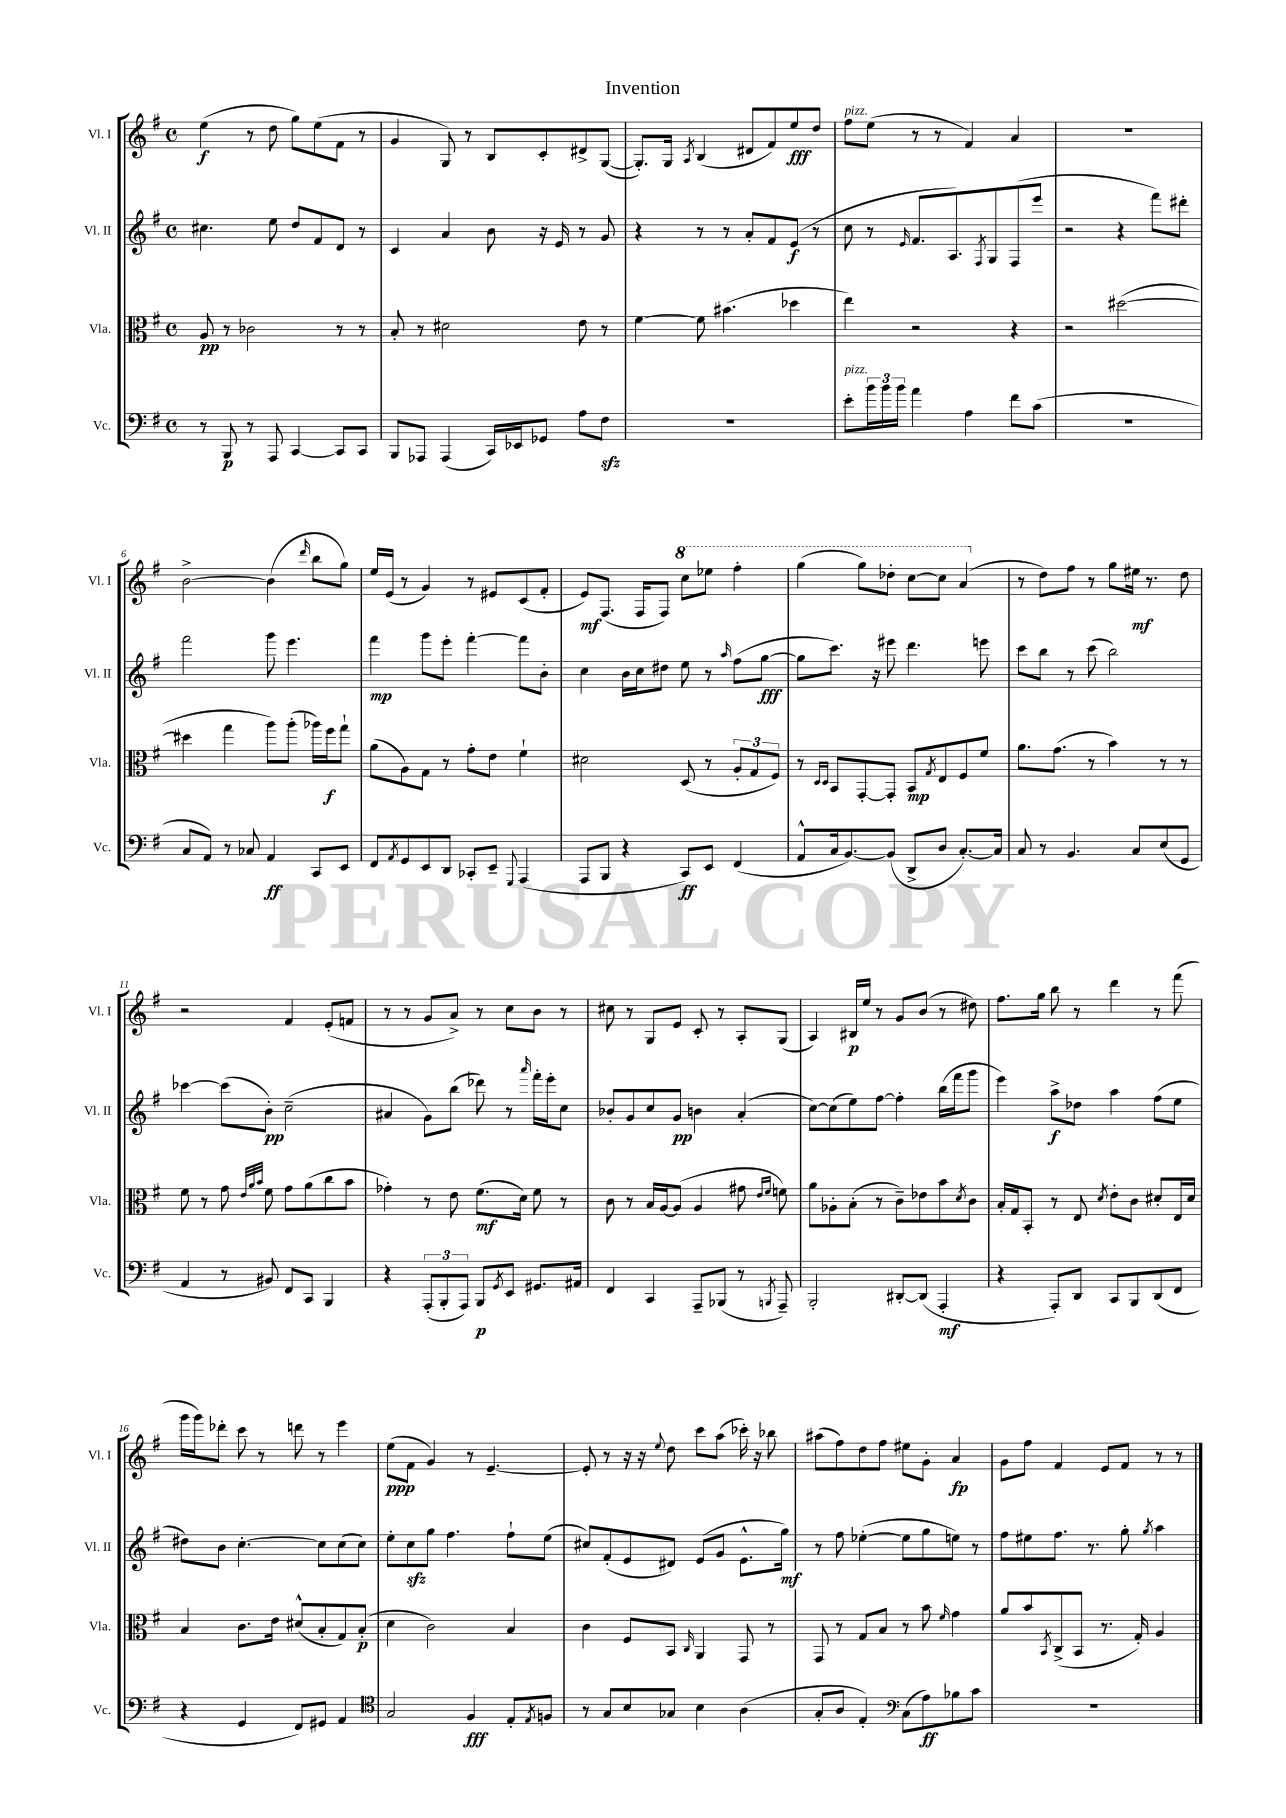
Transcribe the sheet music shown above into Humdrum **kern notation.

**kern	**kern	**kern	**kern
*staff4	*staff3	*staff2	*staff1
*clefF4	*clefC3	*clefG2	*clefG2
*k[f#]	*k[f#]	*k[f#]	*k[f#]
*M4/4	*M4/4	*M4/4	*M4/4
*met(c)	*met(c)	*met(c)	*met(c)
8r	8A	4.cc#	(4ee
8BBB	8r	.	.
8r	2c-	.	8r
8AAA	.	8ee	8dd
[4CC	.	8dd	8gg)
.	.	8f#	(8ee
8CC]	8r	8d	8f#
8CC	8r	8r	8r
=	=	=	=
8BBB	8B'	4c	4g
8AAA-	8r	.	.
(4AAA-	2d#	4a	8G)
.	.	.	8r
16CC)	.	8b	8B
16EE-	.	.	.
8GG-	.	16r	8c'
.	.	16e	.
8A	8e	8r	8d#^
8F#	8r	8g	([8G
=	=	=	=
1r	[4f#	4r	8.G'])
.	.	.	16G
.	.	.	8qA
.	8f#]	8r	(4B
.	(4.b#	8r	.
.	.	8a'	8d#
.	.	8f#	8f#)
.	4dd-	(8e	8ee
.	.	8r	8dd
=	=	=	=
8e'	4ee)	8cc	8ff#
24b	.	8r	(8ee
24b	.	.	.
24b	.	.	.
.	.	16qqe	.
4a	2r	8.f#	8r
.	.	.	8r
.	.	8.A)	.
4A	.	.	4f#)
.	.	8qF#	.
.	.	8G	.
8f#	4r	(8F#	4a
(8c	.	8eee	.
=	=	=	=
1r	2r	2r	1r
.	([2dd#	4r	.
.	.	8fff#)	.
.	.	8ddd#'	.
=	=	=	=
8C	4dd#]	2fff#	[2b^
8AA)	.	.	.
8r	4gg	.	.
8C-	.	.	.
4AA	8aa)	8ggg	(4b]
.	(8aa'	4.eee	.
.	.	.	16qqddd
8CC	16aa-)	.	8bb
.	16ff#	.	.
8EE	8gg`	.	8gg)
=	=	=	=
8FF#	(8a	4fff#	16ee
.	.	.	(16e
8qAA	.	.	.
8GG	8A)	.	8r
8EE	8G	8ggg	4g)
8DD	8r	8eee'	.
8CC-'	8g'	[4fff#'	8r
8EE~	8e	.	8e#
8qqGGG	.	.	.
(4AAA	4f#`	8fff#]	(8c
.	.	8b'	8f#'
=	=	=	=
8AAA	2d#	4cc	8e)
8BBB	.	.	(8.F#
4r	.	16b	.
.	.	16cc	16F#
.	.	8dd#	8F#)
8CC)	(8D	8ee	8ccc
8EE	8r	8r	8eee-
.	.	16qqaa	.
(4FF#	12A'	(8ff#	4fff#'
.	12G	.	.
.	.	[8gg	.
.	12F#)	.	.
=	=	=	=
8AA^^	8r	8gg]	(4ggg
.	16qqD	.	.
.	16qqD	.	.
16C	8BB	8.ccc)	.
[8.BB)	.	.	.
.	[8GG'	.	8ggg)
.	.	16r	.
(8BB]	8GG']	8eee#	8ddd-'
8DD^	8BB	4.ddd	[8ccc
.	8qG	.	.
8D	8E	.	8ccc]
[8.C')	8F#	.	(4aa
.	8f#	8eee	.
16C]	.	.	.
=	=	=	=
8C	8.a	8ccc	8r
8r	.	8bb	8dd)
.	(8.g	.	.
4.BB	.	8r	8ff#
.	8r	(8ccc	8r
.	4b)	2bb)	8gg
8C	.	.	16ee#
.	.	.	8.r
(8E	8r	.	.
8GG	8r	.	8dd
=	=	=	=
4AA	8f#	[4ccc-	2r
.	8r	.	.
8r	8g	(8ccc-]	.
.	32qqe	.	.
.	32qqa	.	.
.	32qqb	.	.
8BB#)	8f#	8b')	.
8FF#	8g	(2cc~	4f#
8CC	(8a	.	.
4BBB	8cc	.	(8e'
.	8b	.	8f
=	=	=	=
4r	4g-')	4a#	8r
.	.	.	8r
(12AAA'	8r	8g)	8g
12BBB'	.	.	.
.	8e	(8bb	8a^)
12AAA)	.	.	.
8BBB	(8.f#	8ddd-)	8r
8qGG	.	.	.
8EE	.	8r	8cc
.	16d)	.	.
.	.	16qqaaa	.
8.GG#	8f#	16fff#'	8b
.	.	16eee'	.
.	8r	8cc	8r
16AA#	.	.	.
=	=	=	=
4FF#	8c	8b-'	8cc#
.	8r	8g	8r
4CC	16B	8cc	8G
.	[16A	.	.
.	(8A]	8g	8e
8AAA~	4A	4b	8c'
(8BBB-	.	.	8r
8r	8g#	(4a'	8A'
.	16qqe	.	.
8qBBB	16qqf#	.	.
8AAA~)	8f)	.	(8G
=	=	=	=
2BBB'	8a	[8cc)	4A)
.	8A-'	(8cc]	.
.	(8B'	8ee)	16B#
.	.	.	16ee
.	8r	[8ff#	8r
[8DD#'	8c~)	4ff#']	8g
(8DD#]	8e-	.	(8b
4AAA'	8b	(16bb	8r
.	.	16fff#	.
.	8qd	.	.
.	8c	8ggg	8dd#)
=	=	=	=
4r	16B'	4eee)	8.ff#
.	16G	.	.
.	8BB'	.	.
.	.	.	16gg
8AAA')	8r	8aa^	8bb
8DD	8E	8dd-	8r
.	8qd	.	.
8CC	8e'	4aa	4ddd
8BBB	8c	.	.
(8DD	8d#'	(8ff#	8r
8FF#	16E	8ee	(8fff#
.	16d#	.	.
=	=	=	=
4r	4B	8dd#)	16ggg
.	.	.	16ggg)
.	.	8b	8ddd-'
4GG	8.c	[4.cc'	8ccc
.	.	.	8r
.	16e	.	.
8FF#)	(8d#^^	.	8ddd
8GG#	8B'	8cc]	8r
4AA	8G)	(8cc	4eee
.	(8B'	8cc)	.
=	=	=	=
*clefC4	*	*	*
2G	4d	8ee'	(8ee
.	.	8cc	8f#
.	2c)	8gg	4g)
.	.	4.ff#	.
4F#	.	.	8r
.	.	.	[4.e~
8E'	4B	8ff#`	.
8qE	.	.	.
8F	.	(8ee	.
=	=	=	=
8r	4c	8cc#)	8e']
8G	.	(8f#'	8r
8B	8F#	8e	16r
.	.	.	16r
.	.	.	8qqee
8G-	8BB	8d#)	8dd
.	16qqC	.	.
4B	4AA	(8e	8ccc
.	.	8g	(8aa
(4A	8GG	8.e^^	16ccc-')
.	.	.	16r
.	8r	.	8bb-
.	.	16gg)	.
=	=	=	=
8G'	8GG	8r	(8aa#
8A	8r	8ff#	8ff#)
4E')	8G	([4ee-'	8dd
.	8B	.	8ff#
*clefF4	*	*	*
(8C	8r	8ee-]	8ee#
8A)	8b	8gg	8g'
.	16qqf#	.	.
8B-	4g	8ee)	4a
8c	.	8r	.
=	=	=	=
1r	8a	8ff#	8g
.	8b	8ee#	8ff#
.	8qBB	.	.
.	(8C^	8.ff#	4f#
.	8BB	.	.
.	.	8.r	.
.	8.r	.	8e
.	.	8gg'	8f#
.	16G')	.	.
.	.	8qgg	.
.	4A	4aa	8r
.	.	.	8r
==	==	==	==
*-	*-	*-	*-
